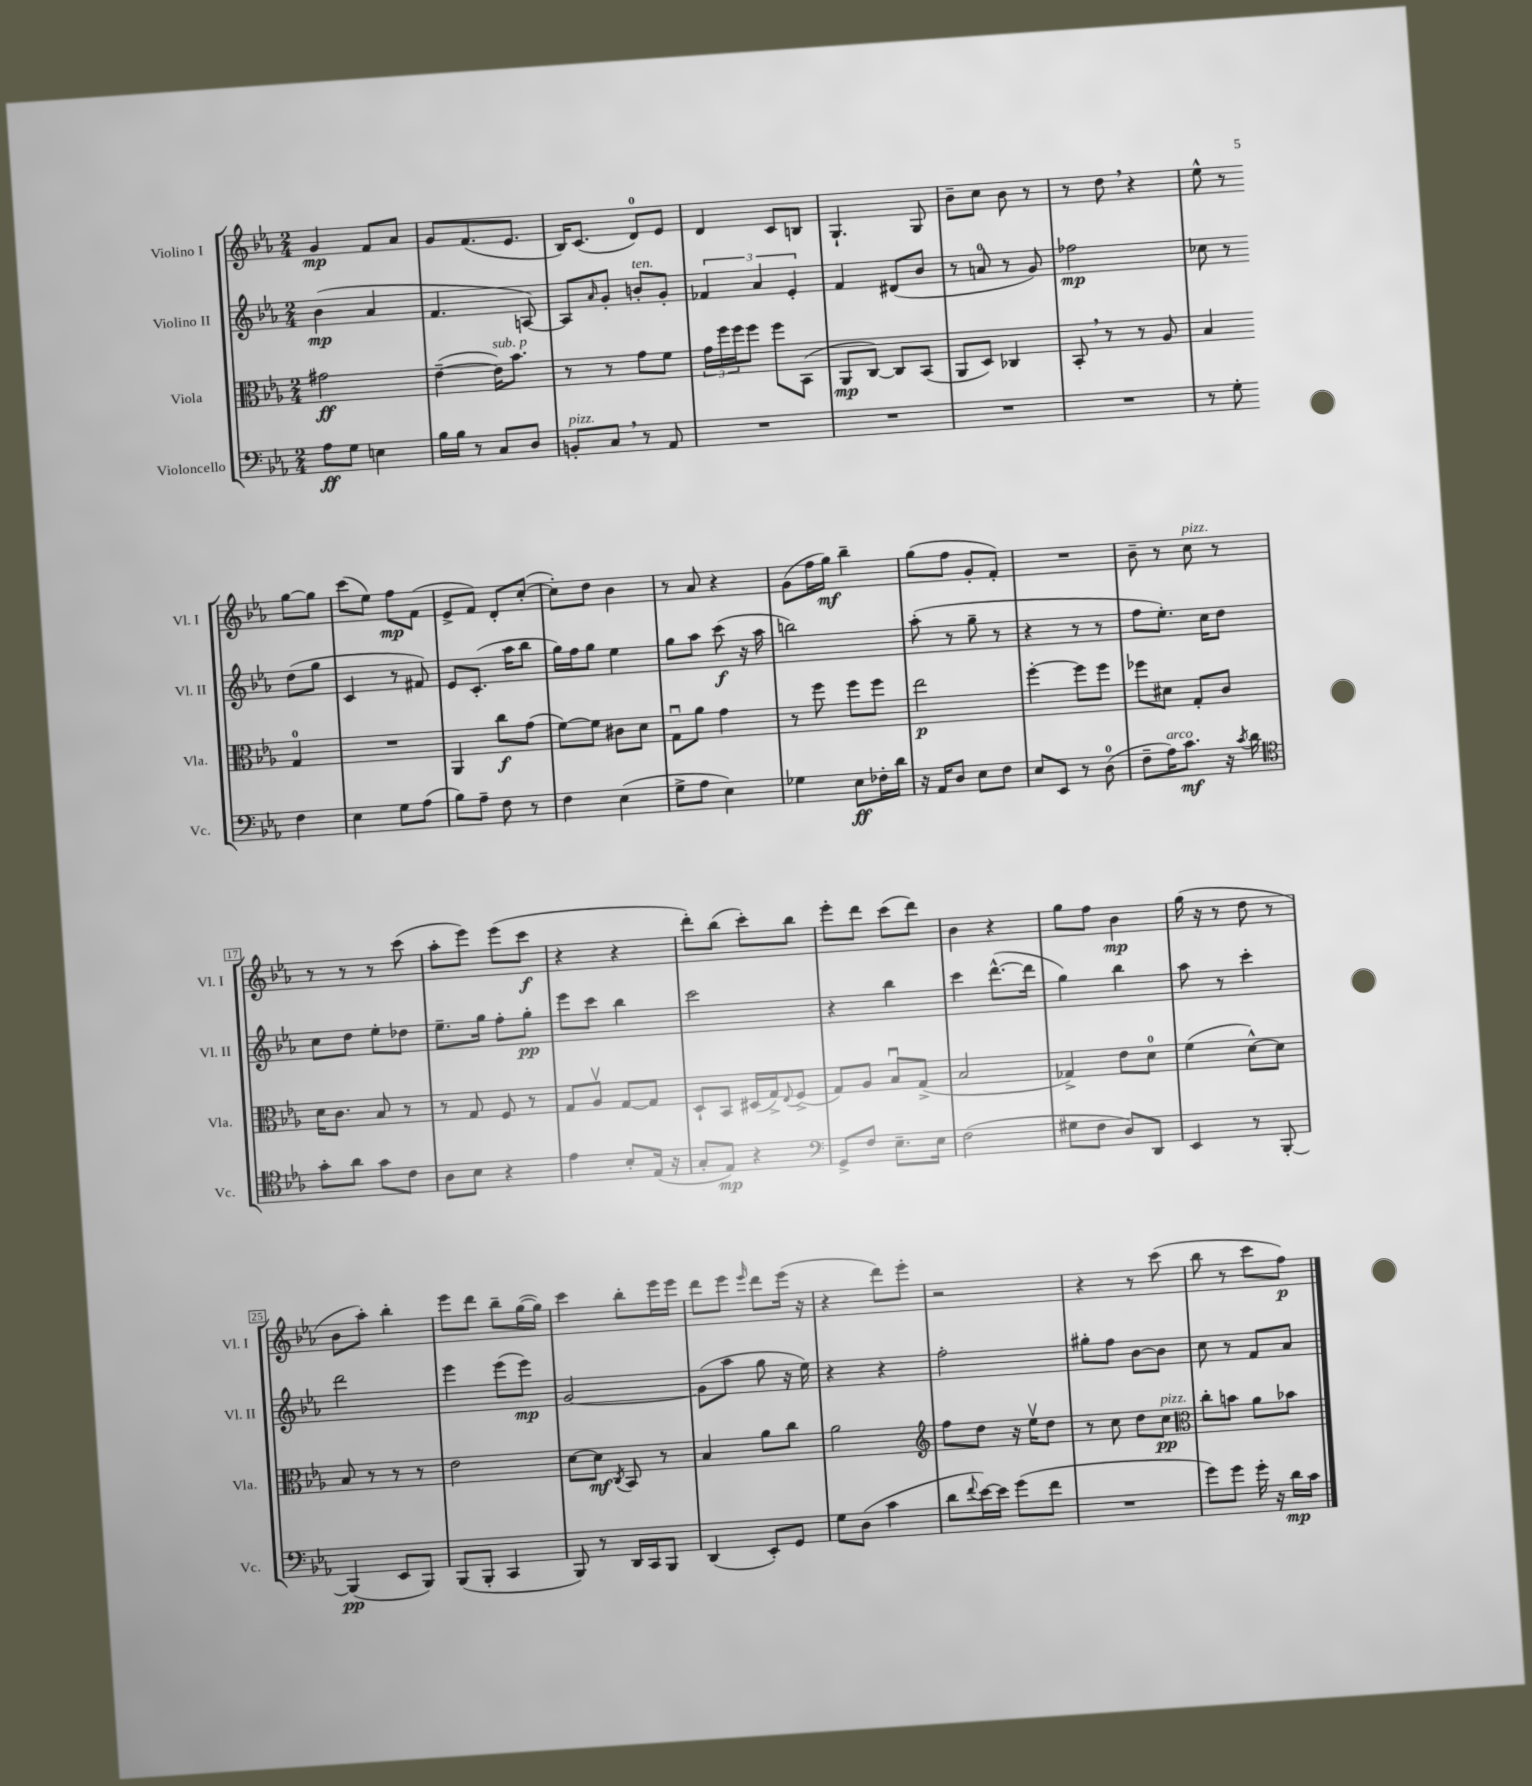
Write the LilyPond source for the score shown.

<<
\new StaffGroup <<
\new Staff = "s0" \with { instrumentName = "Violino I" shortInstrumentName = "Vl. I" } {
    \clef treble \key ees \major \numericTimeSignature \time 2/4
    g'4\mp f'8 aes'8 |
    g'8 f'8.( ees'8. |
    bes16) c'8.( d'8-0) ees'8 |
    d'4 c'8 b8 |
    g4.-! g8 |
    bes'8-- c''8 bes'8 r8 |
    r8 d''8 \breathe r4 |
    ees''8-^ r8 g''8~ g''8 |
    c'''8( ees''8) f''8\mp f'8( |
    ees'8-> f'8) d'8-. c''8~-.( |
    c''8-.) d''8 bes'4 |
    r8 aes'8 r4 |
    g'8( f''16 g''16\mf) bes''4-- |
    g''8( f''8 g'8-. f'8-.) |
    R2 |
    bes'8-- r8 c''8^\markup { \italic "pizz." } r8 |
    r8 r8 r8 c'''8( |
    aes''8-. ees'''8) ees'''8( c'''8\f |
    r4 r4 |
    d'''8-.) bes''8( c'''8-.) bes''8 |
    ees'''8-. d'''8 c'''8( d'''8) |
    bes'4 r4 |
    g''8 f''8 bes'4\mp |
    g''16( r16 r8 d''8 r8 |
    bes'8 aes''8-.) bes''4-. |
    ees'''8 d'''8 bes''8-- g''16~( g''16) |
    c'''4 bes''8-. ees'''16 ees'''16 |
    d'''8 ees'''8 \grace { ees'''16 } d'''8 ees'''16( r16 |
    r4 d'''8) ees'''8-. |
    r2 |
    r4 r8 c'''8( |
    bes''8 r8 c'''8 f''8\p) \bar "|." |
}
\new Staff = "s1" \with { instrumentName = "Violino II" shortInstrumentName = "Vl. II" } {
    \clef treble \key ees \major \numericTimeSignature \time 2/4
    bes'4\mp( aes'4 |
    f'4. a8~) |
    a8 \grace { aes'16 } g'8-. b'8-.^\markup { \italic "ten." } g'8-. |
    \tuplet 3/2 { fes'4 aes'4 ees'4-. } |
    f'4 dis'8( bes'8 |
    r8 a'8-0 r8 g'8) |
    fes''2\mp |
    ces''8 r8 d''8( g''8 |
    c'4 r8 fis'8) |
    ees'8 c'8.-.( aes''16 bes''8 |
    g''16) f''16 g''8 ees''4 |
    g''8 aes''8 c'''8\f( r16 aes''16 |
    b''2) |
    aes''8-.( r8 g''8-- r8 |
    r4 r8 r8 |
    f''8 ees''8.-.) c''16 d''8 |
    c''8 d''8 ees''8-. des''8 |
    ees''8.-- g''16 f''8-. g''8-.\pp |
    ees'''8 c'''8 bes''4 |
    c'''2 |
    r4 bes''4 |
    c'''4 d'''8.~-^( d'''16 |
    g''4) bes''4 |
    aes''8 r8 c'''4-. |
    d'''2 |
    ees'''4 ees'''8( ees'''8\mp) |
    g'2~ |
    g'8( aes''8 g''8 r16 ees''16) |
    r4 r4 |
    f''2-. |
    gis''8-. f''8 bes'8~ bes'8 |
    c''8 r8 f'8 aes'8 \bar "|." |
}
\new Staff = "s2" \with { instrumentName = "Viola" shortInstrumentName = "Vla." } {
    \clef alto \key ees \major \numericTimeSignature \time 2/4
    gis'2\ff |
    ees'4~--( ees'16^\markup { \italic "sub. p" }) bes'8. |
    r8 r8 g'8 f'8 |
    \tuplet 3/2 { g'16 f''16 f''16 } f''8 f''8 bes,8( |
    aes,8\mp c8~) c8 bes,8( |
    aes,8 d8) ces4 |
    bes,8-. \breathe r8 r8 aes8 |
    bes4 g4-0 |
    R2 |
    aes,4 c''8\f g'8( |
    f'8~) f'8 cis'8 d'8 |
    g8\downbow aes'8 g'4 |
    r8 f''8 f''8 f''8 |
    ees''2\p |
    f''4~-. f''8 f''8 |
    fes''8 dis'8 g8-. c'8 |
    d'16 c'8. bes8 r8 |
    r8 g8 f8 r8 |
    g8 aes8\upbow g8~ g8 |
    d8-! bes,8 dis16( g16->) \appoggiatura { ees8 } f8->( |
    g8) aes8 bes8\downbow g8->( |
    bes2 |
    ges4->) ees'8 d'8-0 |
    f'4( d'8~-^) d'8 |
    bes8 r8 r8 r8 |
    ees'2 |
    d'8~ d'8\mf \acciaccatura { c8 } bes,8 r8 |
    bes4 aes'8 c''8 |
    aes'2 |
    \clef treble f''8 d''8 r16 ees''16\upbow d''8 |
    r8 c''8 d''8 c''8\pp^\markup { \italic "pizz." } |
    \clef alto c''8-. b'8 aes'8 bes'8 \bar "|." |
}
\new Staff = "s3" \with { instrumentName = "Violoncello" shortInstrumentName = "Vc." } {
    \clef bass \key ees \major \numericTimeSignature \time 2/4
    aes8\ff g8 e4 |
    bes16 bes16 r8 c8 d8 |
    b,8-.^\markup { \italic "pizz." } c8 \breathe r8 aes,8 |
    R2 |
    R2 |
    R2 |
    R2 |
    r8 g8-. f4 |
    ees4 g8 aes8( |
    bes8) aes8-- f8 r8 |
    f4 ees4( |
    g8-> aes8 ees4) |
    ges4 ees8\ff fes16-. d'16 |
    r16 aes,16 d8 ees8 f8 |
    ees8 ees,8 r8 d8-0( |
    f8-- aes16^\markup { \italic "arco" }) c'8.\mf r16 \acciaccatura { c'8 } d'16 |
    \clef tenor g'8-. aes'8 g'8 c'8 |
    aes8 bes8 r4 |
    ees'4 bes8-. ees16( r16 |
    g8-. ees8\mp) r4 |
    \clef bass g,8-> f8 ees8.-- ees16 |
    f2( |
    gis8 f8 d8) d,8 |
    ees,4 r8 bes,,8~-. |
    bes,,4\pp( ees,8 bes,,8) |
    bes,,8( bes,,8-. c,4 |
    bes,,8) r8 d,16 c,16 bes,,8 |
    d,4( ees,8-.) g,8 |
    g8 d8( c'4 |
    d'8 \appoggiatura { f'8 } ees'16~) ees'16 g'8( f'8 |
    R2 |
    g'8) g'8 g'16-. r16 d'16\mp c'16 \bar "|." |
}
>>
>>
\layout { \context { \Score \override BarNumber.stencil = #(make-stencil-boxer 0.1 0.3 ly:text-interface::print) } }
